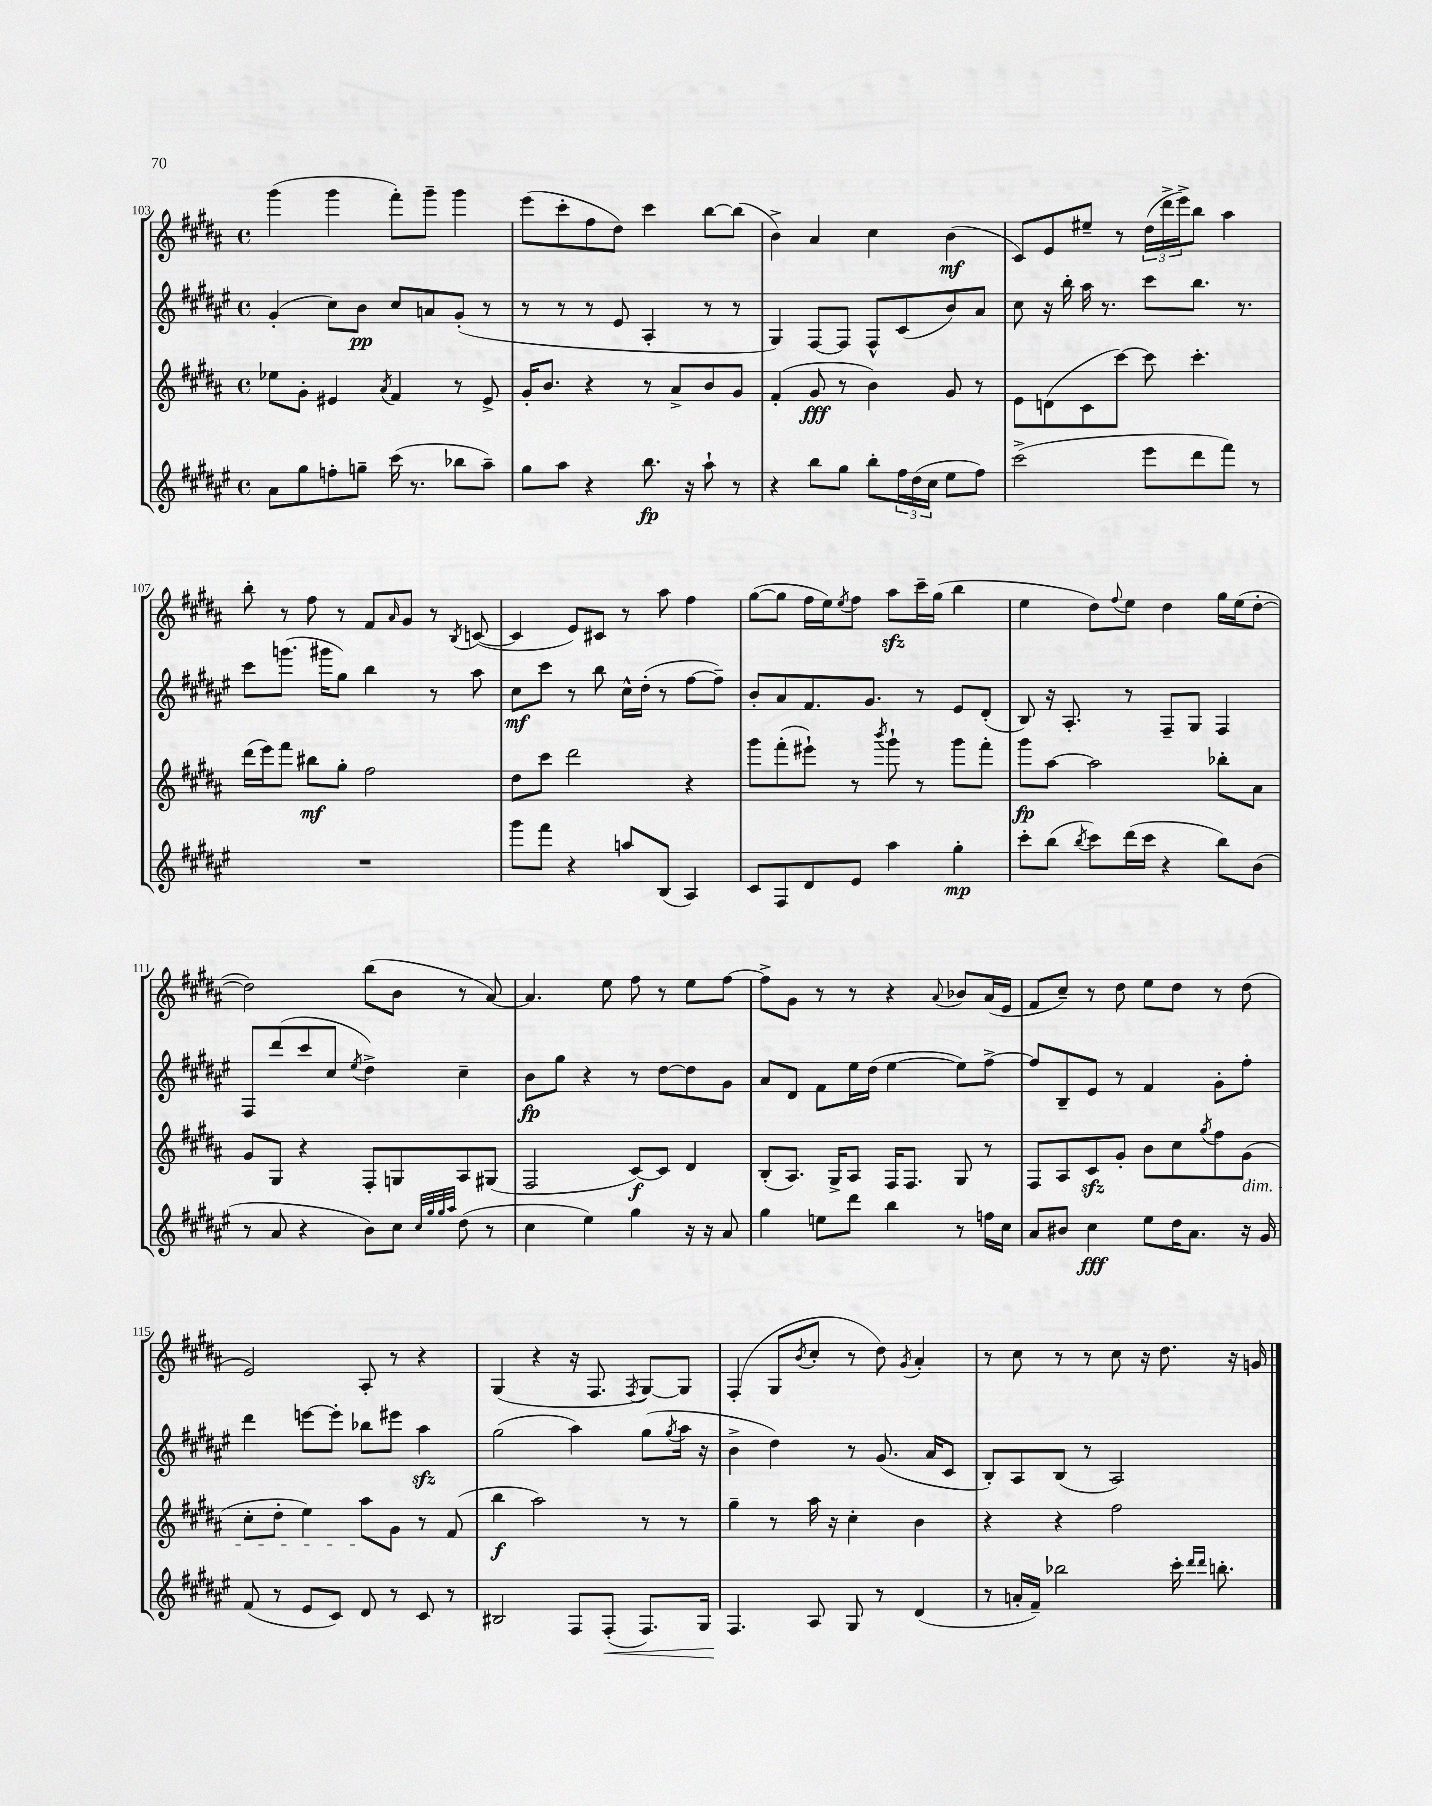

**kern	**dynam	**kern	**dynam	**kern	**dynam	**kern	**dynam
*part4	*part4	*part3	*part3	*part2	*part2	*part1	*part1
*staff4	*staff4	*staff3	*staff3	*staff2	*staff2	*staff1	*staff1
*clefG2	*	*clefG2	*	*clefG2	*	*clefG2	*
*k[f#c#g#d#a#e#]	*	*k[f#c#g#d#a#]	*	*k[f#c#g#d#a#e#]	*	*k[f#c#g#d#a#]	*
*M4/4	*	*M4/4	*	*M4/4	*	*M4/4	*
*met(c)	*	*met(c)	*	*met(c)	*	*met(c)	*
=103	=103	=103	=103	=103	=103	=103	=103
8a#\L	.	8ee-X\L	.	(4g#'/	.	(4ggg#\	.
8gg#\	.	8g#'\J	.	.	.	.	.
8ffn'\	.	4e#X/	.	8cc#\L)	.	4ggg#\	.
8ggn~\J	.	.	.	8b\J	pp	.	.
.	.	8qa#/	.	.	.	.	.
(16ccc#\	.	4f#/	.	8cc#/L	.	8fff#'\L)	.
8.r	.	.	.	.	.	.	.
.	.	.	.	8an/	.	8ggg#~\J	.
8bb-X\L	.	8r	.	(8g#'/J	.	4ggg#\	.
8aa#~\J)	.	8e#^/	.	8r	.	.	.
=104	=104	=104	=104	=104	=104	=104	=104
8gg#\L	.	16g#'/KL	.	8r	.	(8eee\L	.
.	.	8.b/J	.	.	.	.	.
8aa#\J	.	.	.	8r	.	8ccc#'\	.
4r	.	4r	.	8r	.	8ff#\	.
.	.	.	.	8e#/	.	8dd#\J)	.
8.bb\	fp	8r	.	4A#'/	.	4ccc#\	.
.	.	8a#^/L	.	.	.	.	.
16r	.	.	.	.	.	.	.
8aa#`\	.	8b/	.	8r	.	[8bb\L	.
8r	.	8g#/J	.	8r	.	(8bb\J]	.
=105	=105	=105	=105	=105	=105	=105	=105
4r	.	(4f#'/	.	4G#/)	.	4b^\)	.
8bb\L	.	8g#/	fff	[8F#/L	.	4a#/	.
8gg#\J	.	8r	.	8F#/J]	.	.	.
8bb'\L	.	4b\)	.	8F#^^/L	.	4cc#\	.
24ff#\L	.	.	.	(8c#/	.	.	.
(24dd#\	.	.	.	.	.	.	.
24cc#\JJ	.	.	.	.	.	.	.
8ee#\L	.	8g#/	.	8b/)	.	(4b\	mf
8ff#\J)	.	8r	.	8a#/J	.	.	.
=106	=106	=106	=106	=106	=106	=106	=106
(2ccc#^\	.	8e\L	.	8cc#\	.	8c#/L)	.
.	.	(8dn\	.	16r	.	8e/	.
.	.	.	.	16bb'\	.	.	.
.	.	8c#\	.	16aa#\	.	8ee#X~/J	.
.	.	.	.	8.r	.	.	.
.	.	[8ccc#\J)	.	.	.	8r	.
8eee#\L	.	8ccc#\]	.	8ccc#\L	.	(24dd#\LL	.
.	.	.	.	.	.	24ddd#^\	.
.	.	.	.	.	.	24eee^\J)	.
8ddd#\	.	4.ccc#'\	.	8.bb\J	.	8bb\J	.
8fff#\J)	.	.	.	.	.	4aa#\	.
.	.	.	.	8.r	.	.	.
8r	.	.	.	.	.	.	.
!!LO:LB:g=z
=107	=107	=107	=107	=107	=107	=107	=107
1r	.	(16ddd#\LL	.	8ccc#\L	.	8bb'\	.
.	.	16eee\J)	.	.	.	.	.
.	.	8fff#\J	.	(8.gggn\J	.	8r	.
.	.	8bb#X\L	mf	.	.	8ff#\	.
.	.	.	.	16ggg#X\KL	.	.	.
.	.	8gg#'\J	.	8gg#\J)	.	8r	.
.	.	2ff#\	.	4bb\	.	8f#/L	.
.	.	.	.	.	.	16qqa#/	.
.	.	.	.	.	.	8g#/J	.
.	.	.	.	8r	.	8r	.
.	.	.	.	.	.	8qB/	.
.	.	.	.	8aa#\	.	([8cn/	.
=108	=108	=108	=108	=108	=108	=108	=108
8ggg#\L	.	8dd#\L	.	8cc#\L	mf	4c/]	.
8fff#\J	.	8ccc#\J	.	8ccc#\J	.	.	.
4r	.	2ddd#\	.	8r	.	8e/L)	.
.	.	.	.	8bb\	.	8c#X/J	.
8aan/L	.	.	.	16cc#^^\LL	.	8r	.
.	.	.	.	(16dd#'\JJ	.	.	.
(8B/J	.	.	.	8r	.	8aa#\	.
4A#/)	.	4r	.	[8ff#\L	.	4ff#\	.
.	.	.	.	8ff#~\J])	.	.	.
=109	=109	=109	=109	=109	=109	=109	=109
8c#/L	.	8ggg#\L	.	8b'/L	.	([8gg#\L	.
8F#/	.	(8fff#'\	.	8a#/	.	8gg#\J]	.
8d#/	.	8eee#X`\J)	.	8.f#/	.	16ff#\LL	.
.	.	.	.	.	.	16ee\J)	.
.	.	.	.	.	.	8qee/	.
8e#/J	.	8r	.	.	.	8ff#\J	.
.	.	.	.	8.g#/J	.	.	.
.	.	8qbbb/	.	.	.	.	.
4aa#\	.	8ggg#`\	.	.	.	8aa#zz\L	.
.	.	8r	.	8r	.	16ccc#~\L	.
.	.	.	.	.	.	(16gg#\JJ	.
4gg#'\	mp	8ggg#\L	.	8e#/L	.	4bb\	.
.	.	8fff#'\J	.	(8d#'/J	.	.	.
=110	=110	=110	=110	=110	=110	=110	=110
8ccc#'\L	.	8ggg#\L	fp	8B/)	.	4ee\	.
(8bb\J	.	[8aa#\J	.	16r	.	.	.
.	.	.	.	8.A#'/	.	.	.
8qbb/	.	.	.	.	.	.	.
8ccc#\L)	.	2aa#\]	.	.	.	8dd#\L)	.
.	.	.	.	.	.	8qqff#/	.
(16ddd#\L	.	.	.	8r	.	8ee\J	.
16ccc#\JJ	.	.	.	.	.	.	.
4r	.	.	.	8F#~/L	.	4dd#\	.
.	.	.	.	8G#/J	.	.	.
8bb\L)	.	8bb-X'\L	.	4F#/	.	16gg#\LL	.
.	.	.	.	.	.	(16ee\J	.
(8b\J	.	8a#\J	.	.	.	[8dd#'\J	.
!!LO:LB:g=z
=111	=111	=111	=111	=111	=111	=111	=111
8r	.	8g#/L	.	8F#/L	.	2dd#\])	.
8a#/	.	8G#/J	.	(8ddd#/	.	.	.
4r	.	4r	.	8ccc#/	.	.	.
.	.	.	.	8cc#/J	.	.	.
.	.	.	.	8qee#/	.	.	.
8b\L)	.	8F#'/L	.	4dd#^\)	.	(8bb\L	.
8cc#\J	.	8Gn/	.	.	.	8b\J	.
32qqcc#/LLL	.	.	.	.	.	.	.
32qqgg#/	.	.	.	.	.	.	.
32qqgg#/	.	.	.	.	.	.	.
32qqaa#/JJJ	.	.	.	.	.	.	.
(8dd#\	.	8A#/	.	4cc#~\	.	8r	.
8r	.	(8G#X/J	.	.	.	[8a#/)	.
=112	=112	=112	=112	=112	=112	=112	=112
4cc#\	.	2F#/	.	8b\L	fp	4.a#/]	.
.	.	.	.	8gg#\J	.	.	.
4ee#\)	.	.	.	4r	.	.	.
.	.	.	.	.	.	8ee\	.
4gg#\	.	[8c#/L)	f	8r	.	8ff#\	.
.	.	8c#/J]	.	[8dd#\L	.	8r	.
16r	.	4d#/	.	8dd#\]	.	8ee\L	.
16r	.	.	.	.	.	.	.
8a#/	.	.	.	8g#\J	.	[8ff#\J	.
=113	=113	=113	=113	=113	=113	=113	=113
4gg#\	.	(8B'/L	.	8a#/L	.	8ff#^\L]	.
.	.	8.A#/J)	.	8d#/J	.	8g#\J	.
8een\L	.	.	.	8f#\L	.	8r	.
.	.	16G#^/KL	.	.	.	.	.
8ddd#\J	.	8A#/J	.	16ee#\L	.	8r	.
.	.	.	.	(16dd#\JJ	.	.	.
4bb\	.	16F#/KL	.	[4ee#\	.	4r	.
.	.	8.F#/J	.	.	.	.	.
.	.	.	.	.	.	8qqa#/	.
8r	.	8G#/	.	8ee#\L])	.	8b-X/L	.
16ffn\LL	.	8r	.	[8ff#^\J	.	(16a#/L	.
16cc#\JJ	.	.	.	.	.	16e/JJ	.
=114	=114	=114	=114	=114	=114	=114	=114
8a#/L	.	8F#/L	.	8ff#/L]	.	8f#/L	.
8b#X/J	.	8A#/	.	8B~/	.	8cc#~/J)	.
4cc#\	fff	8c#zz/	.	8e#/J	.	8r	.
.	.	8g#'/J	.	8r	.	8dd#\	.
8ee#\L	.	8b\L	.	4f#/	.	8ee\L	.
16dd#\K	.	8cc#\	.	.	.	8dd#\J	.
8.a#\J	.	.	.	.	.	.	.
.	.	8qgg#/	.	.	.	.	.
.	.	8ff#\	.	8g#'\L	.	8r	.
!	!	!LO:TX:b:i:t=dim.	!	!	!	!	!
16r	.	(8g#\J	.	8ff#'\J	.	(8dd#\	.
16g#/	.	.	.	.	.	.	.
!!LO:LB:g=z
=115	=115	=115	=115	=115	=115	=115	=115
(8f#/	.	8cc#'\L	.	4ddd#\	.	2e/)	.
8r	.	8dd#'\J	.	.	.	.	.
8e#/L	.	4ee\)	.	[8eeen\L	.	.	.
8c#/J)	.	.	.	8eee'\J]	.	.	.
8d#/	.	8aa#\L	.	8bb-X\L	.	8A#'/	.
8r	.	8g#\J	.	8eee#X\J	.	8r	.
8c#/	.	8r	.	4aa#zz\	.	4r	.
8r	.	(8f#/	.	.	.	.	.
=116	=116	=116	=116	=116	=116	=116	=116
2B#X/	.	4bb\	f	(2gg#\	.	(4G#/	.
.	.	2aa#\)	.	.	.	4r	.
8F#/L	.	.	.	4aa#\)	.	16r	.
.	.	.	.	.	.	8.F#/	.
!	!LO:HP:b	!	!	!	!	!	!
(8F#'/J	<	.	.	.	.	.	.
.	.	.	.	.	.	8qF#/	.
8.F#/L)	.	8r	.	(8gg#\L	.	[8G#/L)	.
.	.	.	.	8qgg#/	.	.	.
.	.	8r	.	16aa#\Jk	.	8G#/J]	.
16G#/Jk	.	.	.	16r	.	.	.
=117	=117	=117	=117	=117	=117	=117	=117
4.F#/	.	4gg#~\	.	4b^\	.	(4F#'/	.
.	.	8r	.	4dd#\)	.	8G#/L	.
.	.	.	.	.	.	8qb/	.
8A#/	[	16aa#\	.	.	.	8cc#'/J	.
.	.	16r	.	.	.	.	.
8G#/	.	4cc#'\	.	8r	.	8r	.
8r	.	.	.	(8.g#/	.	8dd#\)	.
.	.	.	.	.	.	8qg#/	.
(4d#/	.	4b\	.	.	.	4a#'/	.
.	.	.	.	16a#/KL	.	.	.
.	.	.	.	8c#/J	.	.	.
=118	=118	=118	=118	=118	=118	=118	=118
8r	.	4r	.	8B'/L)	.	8r	.
16an'/LL	.	.	.	8A#/	.	8cc#\	.
16f#~/JJ)	.	.	.	.	.	.	.
2bb-X\	.	4r	.	(8B/J	.	8r	.
.	.	.	.	8r	.	8r	.
.	.	2ff#\	.	2A#/)	.	8cc#\	.
.	.	.	.	.	.	16r	.
.	.	.	.	.	.	8.dd#\	.
16ccc#'\	.	.	.	.	.	.	.
16qqddd#/LL	.	.	.	.	.	.	.
16qqddd#/JJ	.	.	.	.	.	.	.
8.bbn'\	.	.	.	.	.	.	.
.	.	.	.	.	.	16r	.
.	.	.	.	.	.	16gn/	.
==	==	==	==	==	==	==	==
*-	*-	*-	*-	*-	*-	*-	*-
